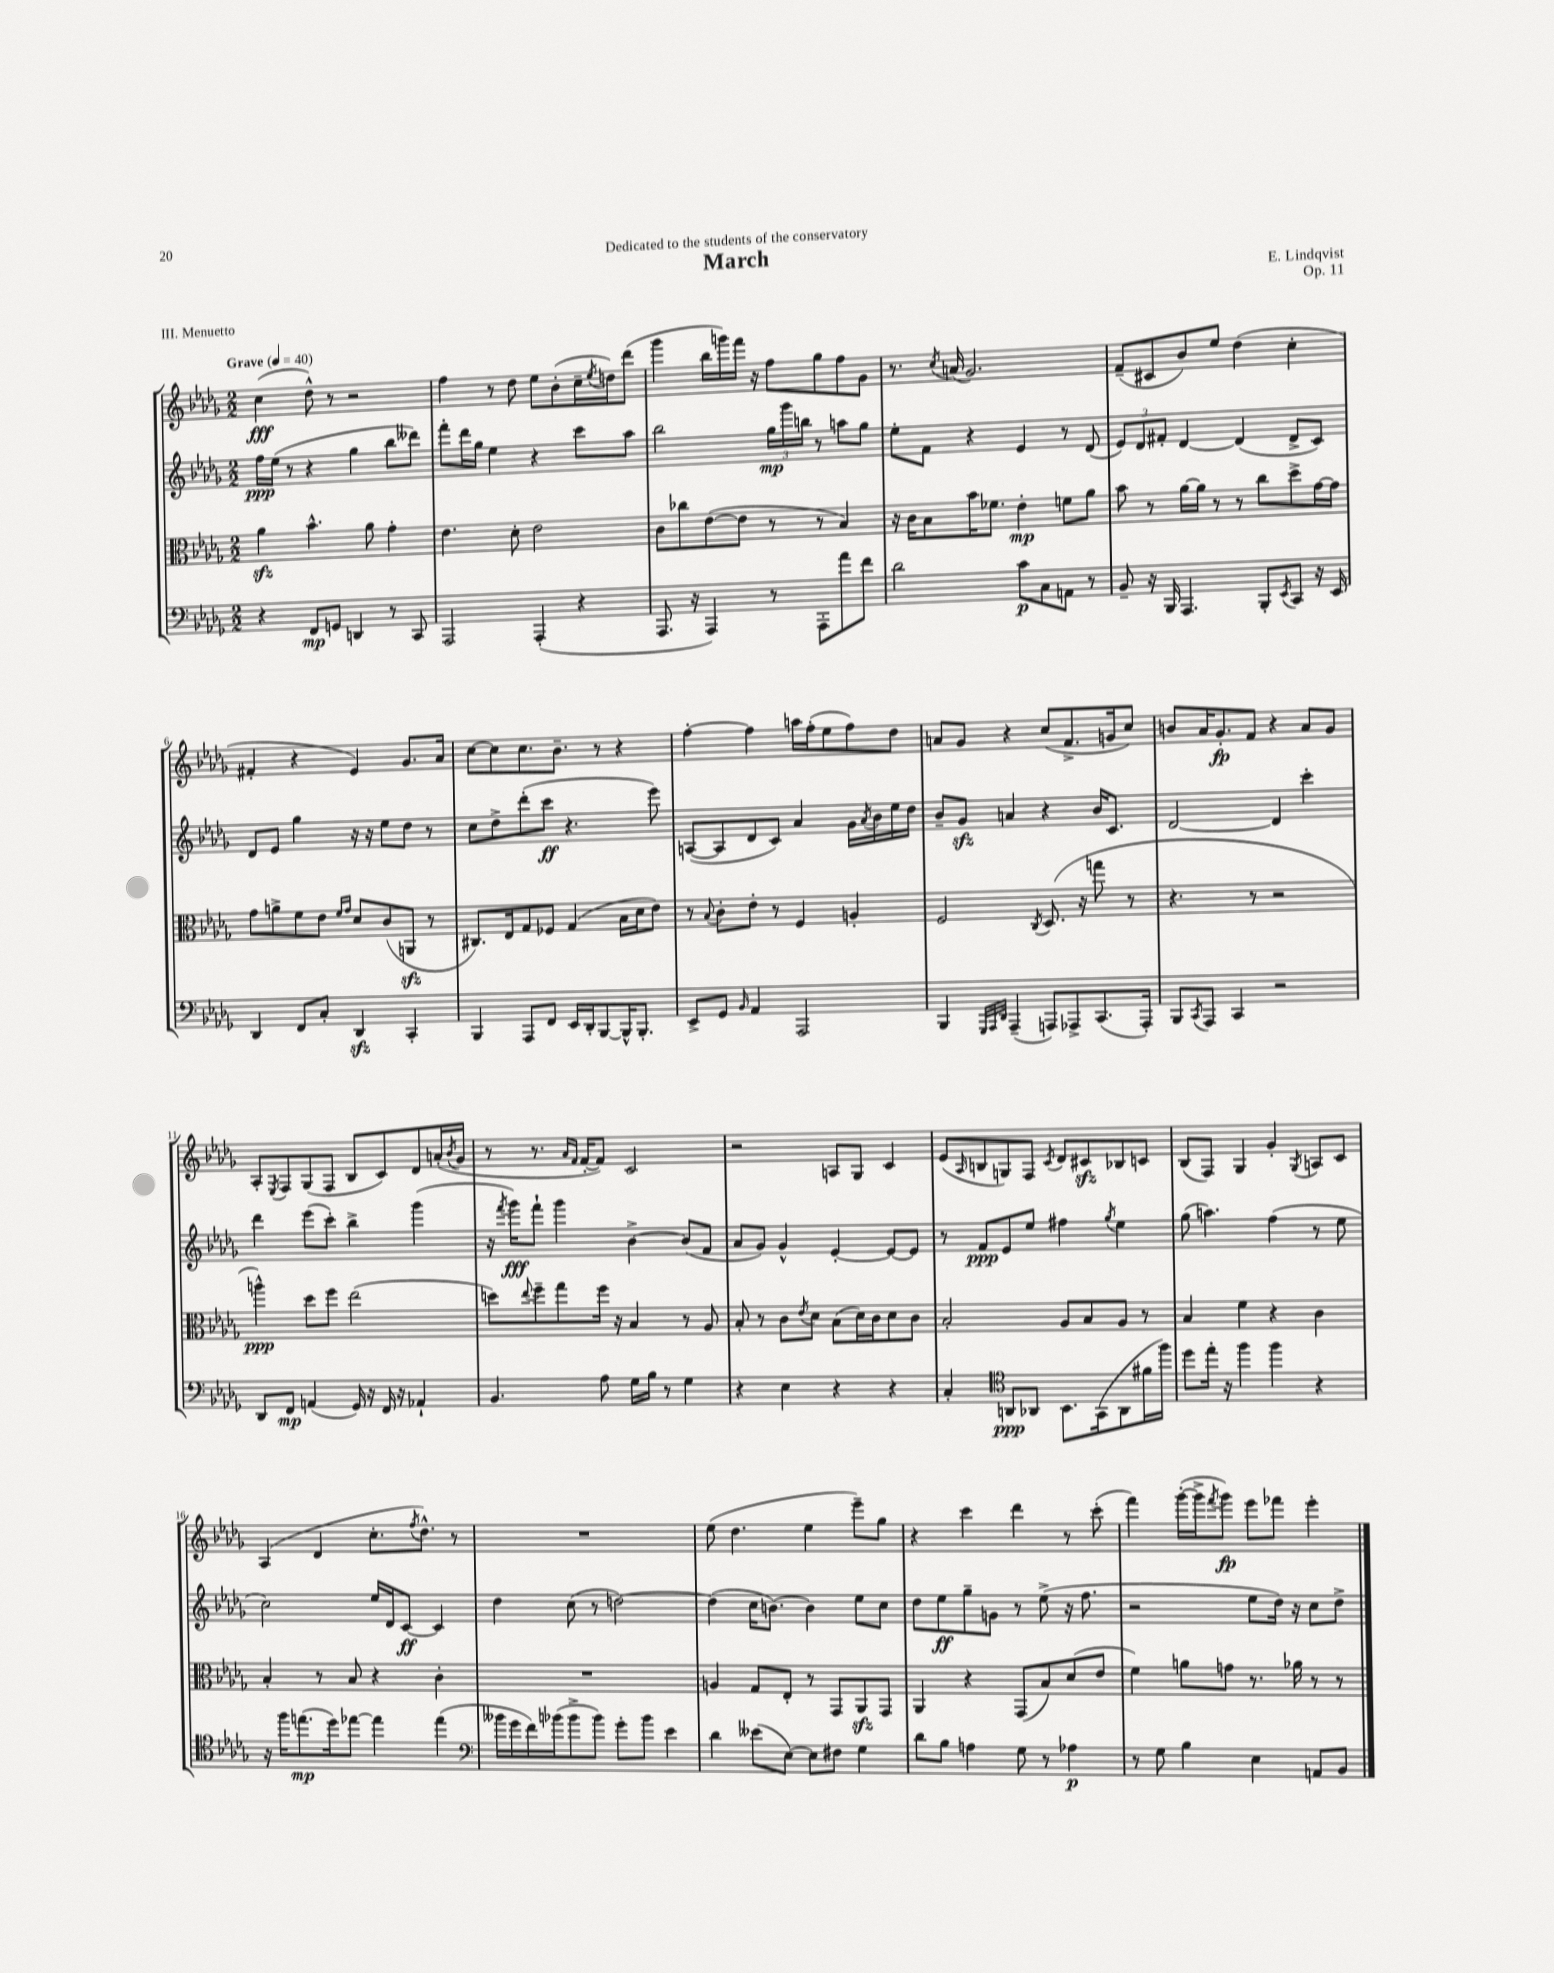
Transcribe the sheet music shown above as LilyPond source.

\header { title = "March" composer = "E. Lindqvist" dedication = "Dedicated to the students of the conservatory" opus = "Op. 11" piece = "III. Menuetto" }
<<
\new StaffGroup <<
\new Staff = "s0" {
    \clef treble \key des \major \numericTimeSignature \time 2/2 \tempo "Grave" 4 = 40
    c''4\fff( des''8-^) r8 r2 |
    f''4 r8 des''8 ees''8 bes'8-.( c''16-- \acciaccatura { ees''8 } d''16) des'''8( |
    ges'''4 bes''16 g'''16) f'''16 r16 f''8 ges''8 f''8 ges'8 |
    r8. \acciaccatura { c''8 } a'16( ges'2.) |
    f'8--( cis'8 bes'8) ees''8 des''4( c''4-. |
    fis'4-. r4 ees'4) ges'8. aes'16 |
    c''8~ c''8 c''8. bes'8.-- r8 r4 |
    f''4~-. f''4 a''16 f''16-.( ees''8 f''8) des''8 |
    a'8 ges'8 r4 c''8( f'8.-> g'16 c''8) |
    b'8 aes'16 ges'8.-.\fp f'8 r4 aes'8 ges'8 |
    aes8-. \acciaccatura { ees8 } f8 ges8( f8 bes8 c'8) des'8 a'16-.( \acciaccatura { bes'8 } ges'16 |
    r8 r8. \grace { aes'16 f'16 } f'16~-. f'8) c'2 |
    r2 a8 ges8 c'4 |
    ees'8( \grace { aes16 } b8 g8) f8 \acciaccatura { c'8 } des'8 cis'8\sfz bes8 c'8 |
    bes8( f8) ges4 ges'4-. \acciaccatura { ges8 } a8 c'8 |
    aes4( des'4 c''8.-. \acciaccatura { f''8 } des''8.-^) r8 |
    R1 |
    ees''8( des''4. ees''4 ees'''8--) ges''8 |
    r4 c'''4 des'''4 r8 c'''8-.( |
    f'''4) ges'''16~-.( ges'''16-> \acciaccatura { f'''8 } ges'''8\fp) ees'''8 fes'''8 ees'''4-. \bar "|." |
}
\new Staff = "s1" {
    \clef treble \key des \major \numericTimeSignature \time 2/2
    f''16\ppp ees''16( r8 r4 ges''4 bes''8 deses'''8) |
    f'''8-. des'''16 ges''16 ees''4 r4 c'''8 aes''8 |
    bes''2 \tuplet 3/2 { ges''16\mp ges'''16 b''16 } r8 a''8 ges''8 |
    ees''8-. f'8 r4 ees'4 r8 des'8( |
    \tuplet 3/2 { ees'8) des'8 fis'8-. } des'4~ des'4( des'8-> c'8) |
    des'8 ees'8 ges''4 r16 r16 ees''8 des''8 r8 |
    c''8 des''8-> des'''8-.( c'''8\ff r4. ees'''8) |
    a8~( a8 des'8 c'8) aes'4 ges'16 \acciaccatura { aes'8 } bes'16 ees''16 des''16 |
    bes'8-- ges'8\sfz a'4 r4 bes'16 c'8. |
    des'2~ des'4 c'''4-. |
    des'''4 ees'''8( c'''8-.) bes''4-> ges'''4( |
    r16 \acciaccatura { f'''8 } ges'''16\fff) f'''8-! ges'''4 bes'4~-> bes'8( f'8 |
    aes'8 ges'8) ges'4-^ ees'4~-. ees'8~ ees'8 |
    r8 f'8\ppp ees'8 ees''8 fis''4 \acciaccatura { ges''8 } ees''4 |
    ges''8( a''4.) f''4( r8 ees''8 |
    c''2) ees''16 des'16 c'8~\ff c'4 |
    des''4 c''8( r8 d''2~) |
    d''4( c''16 b'8.~) b'4 ees''8 c''8 |
    des''8 ees''8\ff ges''8-- g'8 r8 ees''8->( r16 f''8. |
    r2 ees''8 des''16) r16 c''8 des''8-> \bar "|." |
}
\new Staff = "s2" {
    \clef alto \key des \major \numericTimeSignature \time 2/2
    aes'4\sfz bes'4.-^ aes'8 ges'4-. |
    ees'4. des'8-. ees'2 |
    c'8 ces''8 ees'8~( ees'8 r8 r8 bes4) |
    r16 c'16 bes8 bes'16 fes'8. ees'4-.\mp f'8 aes'8 |
    bes'8 r8 aes'16~ aes'16 r8 r8 c''8 des''8-> ges'16~ ges'16 |
    ges'8 a'8-> f'8 ees'8 \grace { f'16 ges'16 } des'8 c'8( a,8\sfz r8 |
    cis8.) ees16 ges8 fes8 ges4( bes16 des'16 ees'8) |
    r8 \appoggiatura { bes8 } c'8-. ees'8-. r8 f4 a4-. |
    f2 \acciaccatura { c8 } des8.( r16 g''8 r8 |
    r4. r8 r2 |
    a''4-^\ppp) des''8 f''8 ees''2( |
    d''8) \appoggiatura { ees''8 } f''8-- ges''8 f''16 r16 bes4 r8 aes8 |
    bes8-. r8 c'8 \acciaccatura { ees'8 } des'8 bes8( des'16) c'16 des'8 c'8 |
    bes2-. aes8 bes8 aes8 r8 |
    bes4 f'4 r4 c'4 |
    bes4-. r8 bes8 r4 c'4-. |
    R1 |
    a4 ges8 ees8-. r8 ges,8 aes,8\sfz ges,8 |
    aes,4 r4 ges,8( bes8) des'8( ees'8 |
    f'4) a'8 g'8 r8. aes'16 r8 r8 \bar "|." |
}
\new Staff = "s3" {
    \clef bass \key des \major \numericTimeSignature \time 2/2
    r4 f,8\mp g,8 d,4 r8 c,8 |
    aes,,2 aes,,4-.( r4 |
    aes,,8. r16 aes,,4) r8 aes,,8-. aes'8 f'8 |
    des'2 c'8\p c8 a,8 r8 |
    bes,8-- r16 bes,,16 aes,,4. bes,,8-. \acciaccatura { ees,8 } c,8 r16 ees,16 |
    des,4 f,8 c8-. des,4\sfz c,4-. |
    bes,,4 aes,,8 f,8 ees,16 des,16-. bes,,8~ bes,,16-^ bes,,8.-. |
    ees,8-> ges,8 \grace { bes,16 } aes,4 aes,,2 |
    bes,,4 \grace { ges,,32 aes,,32 des,32 } aes,,4--( a,,8) aes,,8-> c,8.( aes,,16-.) |
    bes,,8 \acciaccatura { c,8 } aes,,8 c,4 r2 |
    des,8 f,8\mp a,4( ges,16) r16 f,16 r16 aes,4-! |
    bes,4. aes8 ges16 bes16 r8 ges4 |
    r4 ees4 r4 r4 |
    c4-. \clef tenor a,8\ppp aes,8 bes,8. ges,16( aes,8 fis'16 f''16) |
    des''8 ees''16-. r16 f''4 f''4 r4 |
    r16 f''16 e''8.\mp( des''16) ees''8~ ees''4 ees''4( |
    \clef bass beses'16 ges'16 f'16) bes'16( bes'8-> bes'8) ges'8-. bes'8 ees'4 |
    des'4 eeses'8( ees8~) ees8 fis8 ges4 |
    des'8 bes8 a4 ges8 r8 aes4\p |
    r8 ges8 bes4 ees4 a,8 bes,8 \bar "|." |
}
>>
>>
